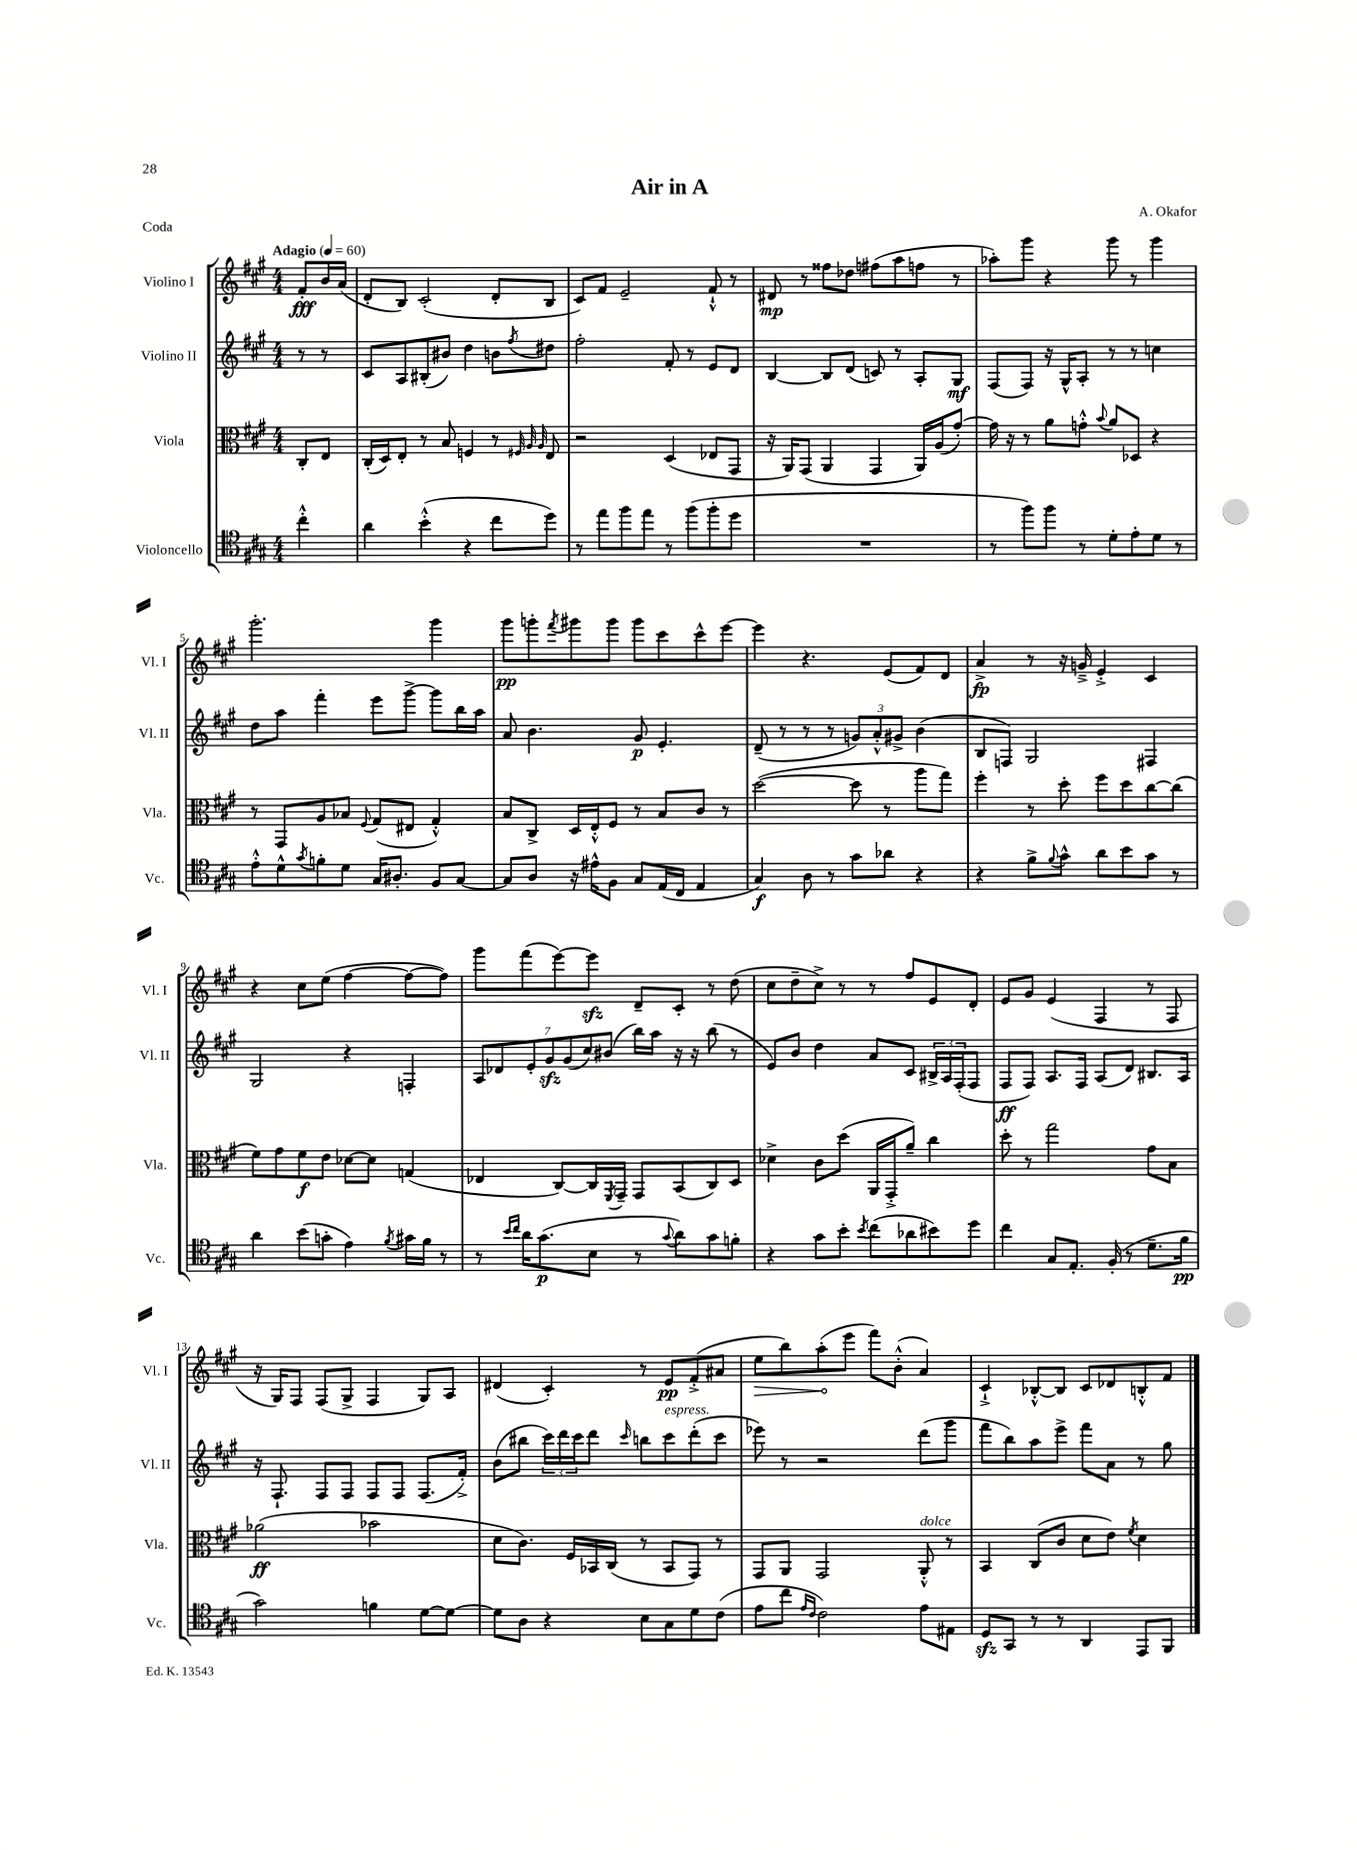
\header { title = "Air in A" composer = "A. Okafor" piece = "Coda" }
<<
\new StaffGroup <<
\new Staff = "s0" \with { instrumentName = "Violino I" shortInstrumentName = "Vl. I" } {
    \clef treble \key a \major \numericTimeSignature \time 4/4 \partial 4 \tempo "Adagio" 4 = 60
    fis'8-.\fff b'16 a'16( |
    d'8-. b8) cis'2-.( d'8-. b8 |
    cis'8) fis'8 e'2-- fis'8-!-^ r8 |
    dis'8\mp r8 fisis''8 des''8 fis''8( a''8 f''8 r8 |
    aes''8-.) gis'''8 r4 gis'''8 r8 gis'''4 |
    gis'''2.-. gis'''4 |
    gis'''8\pp g'''8-. \acciaccatura { fis'''8 } gis'''8 gis'''8 gis'''8 cis'''8 cis'''8-^ e'''8~ |
    e'''4 r4. e'8( fis'8) d'8 |
    a'4->\fp r8 r16 g'16---> e'4-.-> cis'4 |
    r4 cis''8 e''8( fis''4~ fis''8~ fis''8) |
    gis'''8 fis'''8( e'''8~) e'''8\sfz d'8-- cis'8-. r8 d''8( |
    cis''8 d''8-- cis''8->) r8 r8 fis''8 e'8 d'8-. |
    e'8 gis'8 e'4( fis4 r8 fis8 |
    r16 gis16) fis8 fis8( gis8-> fis4 gis8) a8 |
    dis'4( cis'4-.) r8 e'8\pp fis'8-.->( ais'8 |
    \once \override Hairpin.circled-tip = ##t e''8\> b''8) a''8-.\!( e'''8 fis'''8) b'8-.-^( a'4) |
    cis'4-!-> bes8~-.-^ bes8 cis'8 des'8 b8-.-^ fis'8 \bar "|." |
}
\new Staff = "s1" \with { instrumentName = "Violino II" shortInstrumentName = "Vl. II" } {
    \clef treble \key a \major \numericTimeSignature \time 4/4 \partial 4
    r8 r8 |
    cis'8 a8 bis8-.( bis'8) d''4 b'8 \acciaccatura { fis''8 } dis''8 |
    fis''2-. fis'8-. r8 e'8 d'8 |
    b4~ b8 d'8( c'8) r8 a8-. gis8\mf |
    fis8( fis8) r16 gis16-^ a8-. r8 r8 c''4 |
    d''8 a''8 fis'''4-. e'''8 gis'''8~-> gis'''8 b''16 a''16 |
    a'8 b'4. gis'8\p e'4.-. |
    d'8--( r8 r8 r8 \tuplet 3/2 { g'8) a'8-.-^ gis'8-> } b'4( |
    b8 f8) gis2 fis4 |
    gis2 r4 f4-. |
    \tuplet 7/4 { a8 des'8 e'8-. gis'8\sfz gis'8( cis''8) bis'8( } b''16) a''16 r16 r16 b''8( r8 |
    e'8) b'8 d''4 a'8 cis'8 \tuplet 3/2 { bis16-> a16 fis16-.( } fis8 |
    fis8\ff fis8) a8. fis16 a8( d'8) bis8. a16 |
    r16 fis8.-! fis8 fis8 fis8 fis8 fis8.( fis'16-.->) |
    b'8( bis''8 \tuplet 3/2 { cis'''16) d'''16 cis'''16 } d'''8 \grace { cis'''16 } b''8 cis'''8^\markup { \italic "espress." } d'''8-.( cis'''8 |
    ees'''8) r8 r2 d'''8( gis'''8 |
    fis'''8 b''8) a''8 e'''8-> fis'''8 a'8 r8 gis''8 \bar "|." |
}
\new Staff = "s2" \with { instrumentName = "Viola" shortInstrumentName = "Vla." } {
    \clef alto \key a \major \numericTimeSignature \time 4/4 \partial 4
    cis8-. e8 |
    cis16-.( d16) e8-. r8 b8 f4 r8 \grace { fis32 a32 a32 } e8 |
    r2 d4( ees8 gis,8 |
    r16 a,16) gis,8( a,4 gis,4 a,16) a16( gis'8~-.) |
    gis'16 r16 r8 a'8 g'8-.-^ \appoggiatura { b'8 } a'8 des8 r4 |
    r8 gis,8 a8 bes8 \appoggiatura { fis8 } gis8( eis8 gis4-.-^) |
    b8 cis8-> d16 e16-.-^ fis8 r8 b8 cis'8 r8 |
    d''2~( d''8 r8 a''8 gis''8) |
    fis''4-. r8 d''8-. fis''8 d''8 cis''8~ cis''8( |
    fis'8) gis'8 fis'8\f e'8 des'8~ des'8 g4( |
    ees4 cis8~) cis16 \acciaccatura { fis,8 } gis,16-- gis,8 b,8( cis8) d8 |
    des'4-> cis'8 d''8( a,16 gis,16-.-> a'8--) cis''4 |
    d''8-. r8 gis''2 gis'8 b8 |
    aes'2\ff( bes'2 |
    d'8 cis'8.) fis16 bes,16 cis16( r8 bes,8 gis,8) r8 |
    gis,8 a,8 gis,2 a,8-.-^^\markup { \italic "dolce" } r8 |
    b,4 cis8( cis'8 d'8 e'8) \acciaccatura { fis'8 } d'4 \bar "|." |
}
\new Staff = "s3" \with { instrumentName = "Violoncello" shortInstrumentName = "Vc." } {
    \clef tenor \key a \major \numericTimeSignature \time 4/4 \partial 4
    cis''4-.-^ |
    a'4 b'4-.-^( r4 cis''8 d''8) |
    r8 e''8 fis''8 e''8 r8 fis''8( fis''8-. d''8 |
    R1 |
    r8 fis''8) fis''8 r8 d'8-. e'8-. d'8 r8 |
    e'8-.-^ d'8-^ \acciaccatura { gis'8 } f'8-. d'8 gis16 ais8.-. fis8 gis8~ |
    gis8 a8 r16 eis'16-^ fis8 gis8 e16( cis16 e4 |
    gis4\f) a8 r8 gis'8 aes'8 r4 |
    r4 fis'8-> \appoggiatura { fis'8 } gis'8-^ a'8 b'8 gis'8 r8 |
    a'4 b'8( g'8-. e'4) \acciaccatura { fis'8 } gis'16 fis'16 r8 |
    r8 \grace { b'16 cis''16 } a'16 gis'8.\p( b8 r8 \appoggiatura { gis'8 } a'8) gis'8 f'8-. |
    r4 gis'8 b'8-. \acciaccatura { b'8 } cis''8( aes'8 bis'8) d''8 |
    cis''4 gis8 e8.-. fis16-.( r8 d'8.-- fis'16\pp |
    gis'2) f'4 d'8~ d'8~ |
    d'8 a8 r4 b8 gis8 d'8 cis'8( |
    e'8 cis''8 \grace { e'16 cis'16 } cis'2) e'8 eis8 |
    d8\sfz gis,8 r8 r8 a,4 e,8 fis,8 \bar "|." |
}
>>
>>
